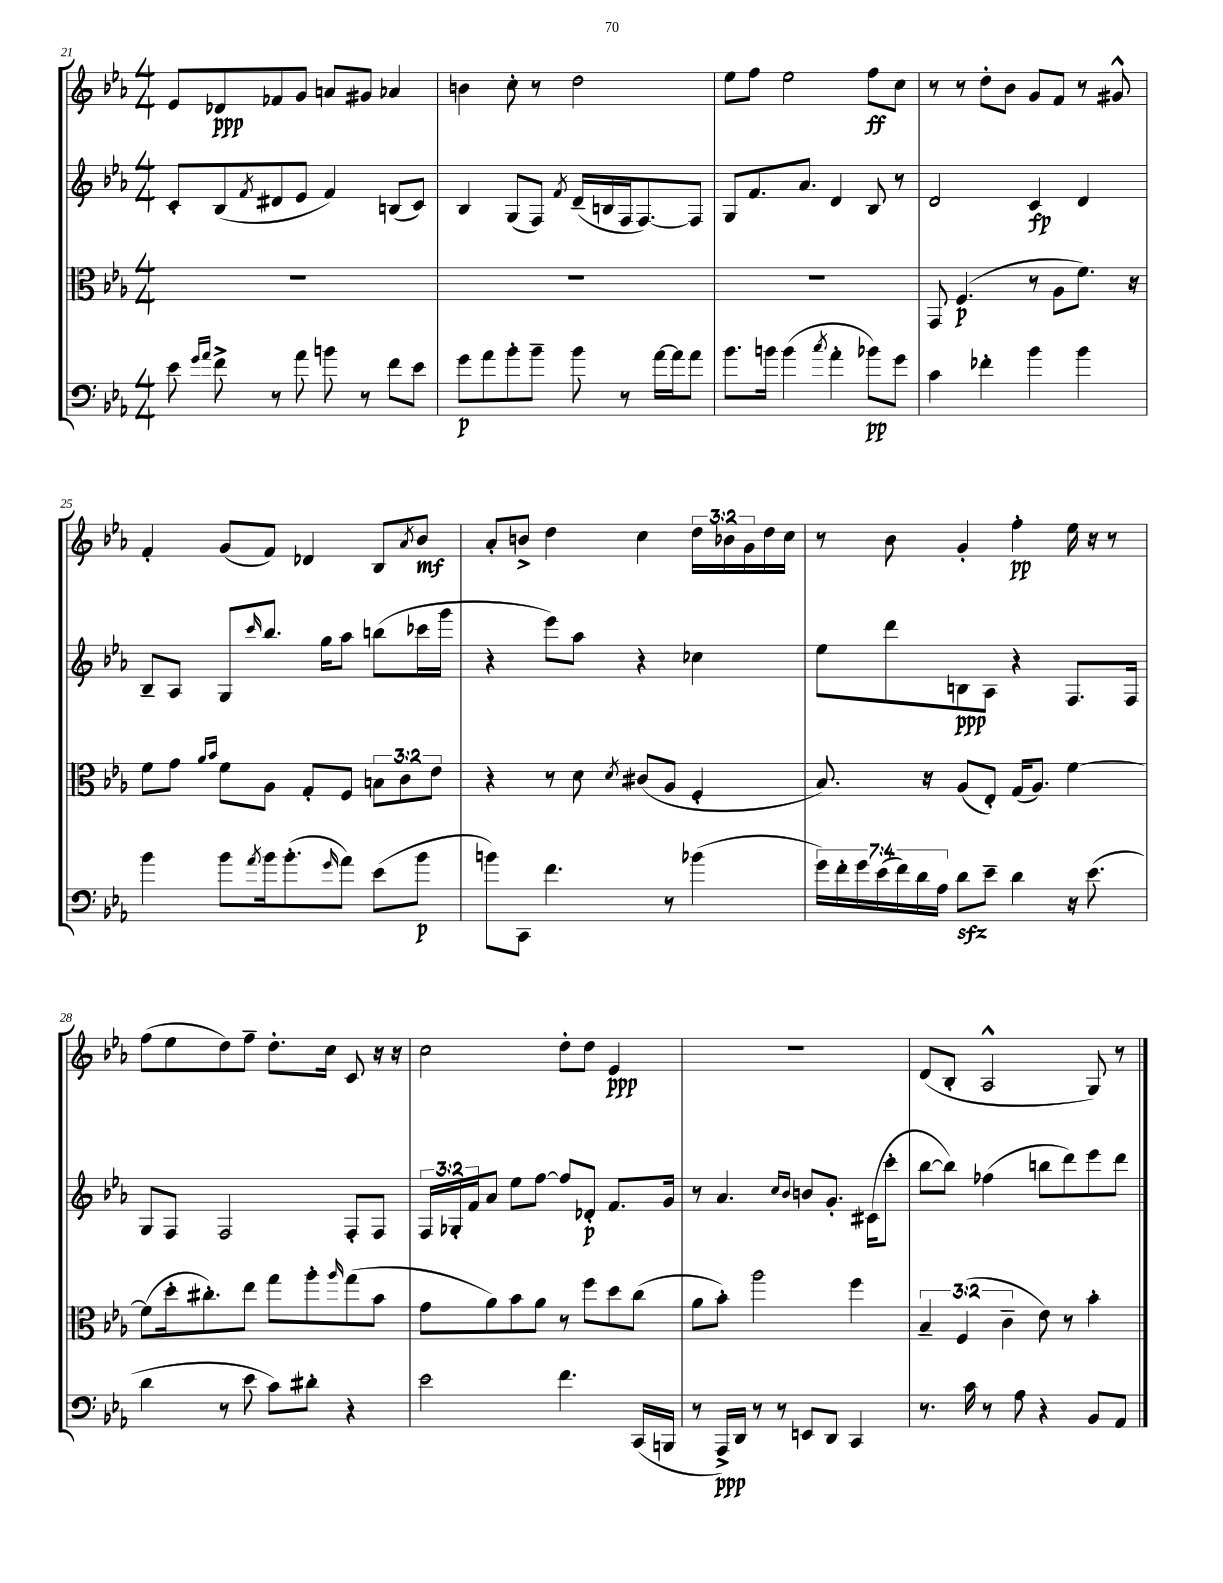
<<
\new StaffGroup <<
\new Staff = "s0" {
    \clef treble \key ees \major \numericTimeSignature \time 4/4 \override Staff.TupletNumber.text = #tuplet-number::calc-fraction-text
    ees'8 des'8\ppp fes'8 g'8 a'8 gis'8 aes'4 |
    b'4 c''8-. r8 d''2 |
    ees''8 f''8 ees''2 f''8\ff c''8 |
    r8 r8 d''8-. bes'8 g'8 f'8 r8 gis'8-^ |
    f'4-. g'8( f'8) des'4 bes8 \acciaccatura { aes'8 } bes'8\mf |
    aes'8-. b'8-> d''4 c''4 \tuplet 3/2 { d''16 bes'16 g'16 } d''16 c''16 |
    r8 bes'8 g'4-. f''4-.\pp ees''16 r16 r8 |
    f''8( ees''8 d''8) f''8-- d''8.-. c''16 c'8 r16 r16 |
    c''2 d''8-. d''8 ees'4\ppp |
    R1 |
    d'8( bes8-. aes2-^ g8) r8 \bar "|." |
}
\new Staff = "s1" {
    \clef treble \key ees \major \numericTimeSignature \time 4/4 \override Staff.TupletNumber.text = #tuplet-number::calc-fraction-text
    c'8-. bes8( \acciaccatura { f'8 } dis'8 ees'8 f'4) b8( c'8) |
    bes4 g8( f8) \acciaccatura { f'8 } d'16--( b16 f16 f8.~) f8 |
    g8 f'8. aes'8. d'4 bes8 r8 |
    d'2 c'4\fp d'4 |
    bes8-- aes8 g8 \grace { c'''16 } bes''8. g''16 aes''8 b''8( ces'''16 g'''16 |
    r4 ees'''8) aes''8 r4 ces''4 |
    ees''8 d'''8 b8\ppp aes8 r4 f8. f16 |
    g8 f8 f2 f8-. f8 |
    \tuplet 3/2 { f16 ges16-. f'16 } aes'8 ees''8 f''8~ f''8 des'8-.\p f'8. g'16 |
    r8 aes'4. \grace { c''16 bes'16 } b'8 g'8.-. cis'16( c'''8-. |
    bes''8~ bes''8) fes''4( b''8 d'''8) ees'''8 d'''8 \bar "|." |
}
\new Staff = "s2" {
    \clef alto \key ees \major \numericTimeSignature \time 4/4 \override Staff.TupletNumber.text = #tuplet-number::calc-fraction-text
    R1 |
    R1 |
    R1 |
    g,8 f4.\p( r8 aes8 f'8.) r16 |
    f'8 g'8 \grace { aes'16 bes'16 } f'8 aes8 g8-. f8 \tuplet 3/2 { b8 c'8 ees'8 } |
    r4 r8 d'8 \acciaccatura { d'8 } cis'8( aes8 f4-. |
    bes8.) r16 aes8( ees8-.) g16( aes8.) f'4~ |
    f'8( d''16-. cis''8.-.) ees''8 g''8 aes''8-. \grace { aes''16 } g''8( bes'8 |
    g'8 aes'8) bes'8 aes'8 r8 f''8 d''8 c''8( |
    aes'8 bes'8-.) aes''2 f''4 |
    \tuplet 3/2 { bes4-- f4( c'4-- } ees'8) r8 bes'4-. \bar "|." |
}
\new Staff = "s3" {
    \clef bass \key ees \major \numericTimeSignature \time 4/4 \override Staff.TupletNumber.text = #tuplet-number::calc-fraction-text
    ees'8 \grace { g'16 aes'16 } f'8-> r8 aes'8 b'8 r8 f'8 ees'8 |
    g'8\p aes'8 bes'8-. bes'8-- bes'8 r8 aes'16~ aes'16 aes'8 |
    bes'8. b'16 b'4( \acciaccatura { c''8 } aes'4-. bes'8\pp) g'8 |
    c'4 fes'4-. bes'4 bes'4 |
    bes'4 bes'8 \acciaccatura { aes'8 } bes'16 bes'8.-.( \grace { g'16 } aes'8) ees'8( bes'8\p |
    b'8) c,8 f'4. r8 bes'4( |
    \tuplet 7/4 { g'16) f'16-. g'16 ees'16( f'16) d'16 aes16 } d'8\sfz ees'8-- d'4 r16 ees'8.( |
    d'4 r8 ees'8 c'8) dis'8-. r4 |
    ees'2 f'4. c,16( b,,16 |
    r8 aes,,16->\ppp) d,16 r8 r8 e,8 d,8 c,4 |
    r8. c'16 r8 aes8 r4 bes,8 aes,8 \bar "|." |
}
>>
>>
\layout { \context { \Score currentBarNumber = #21 } }
